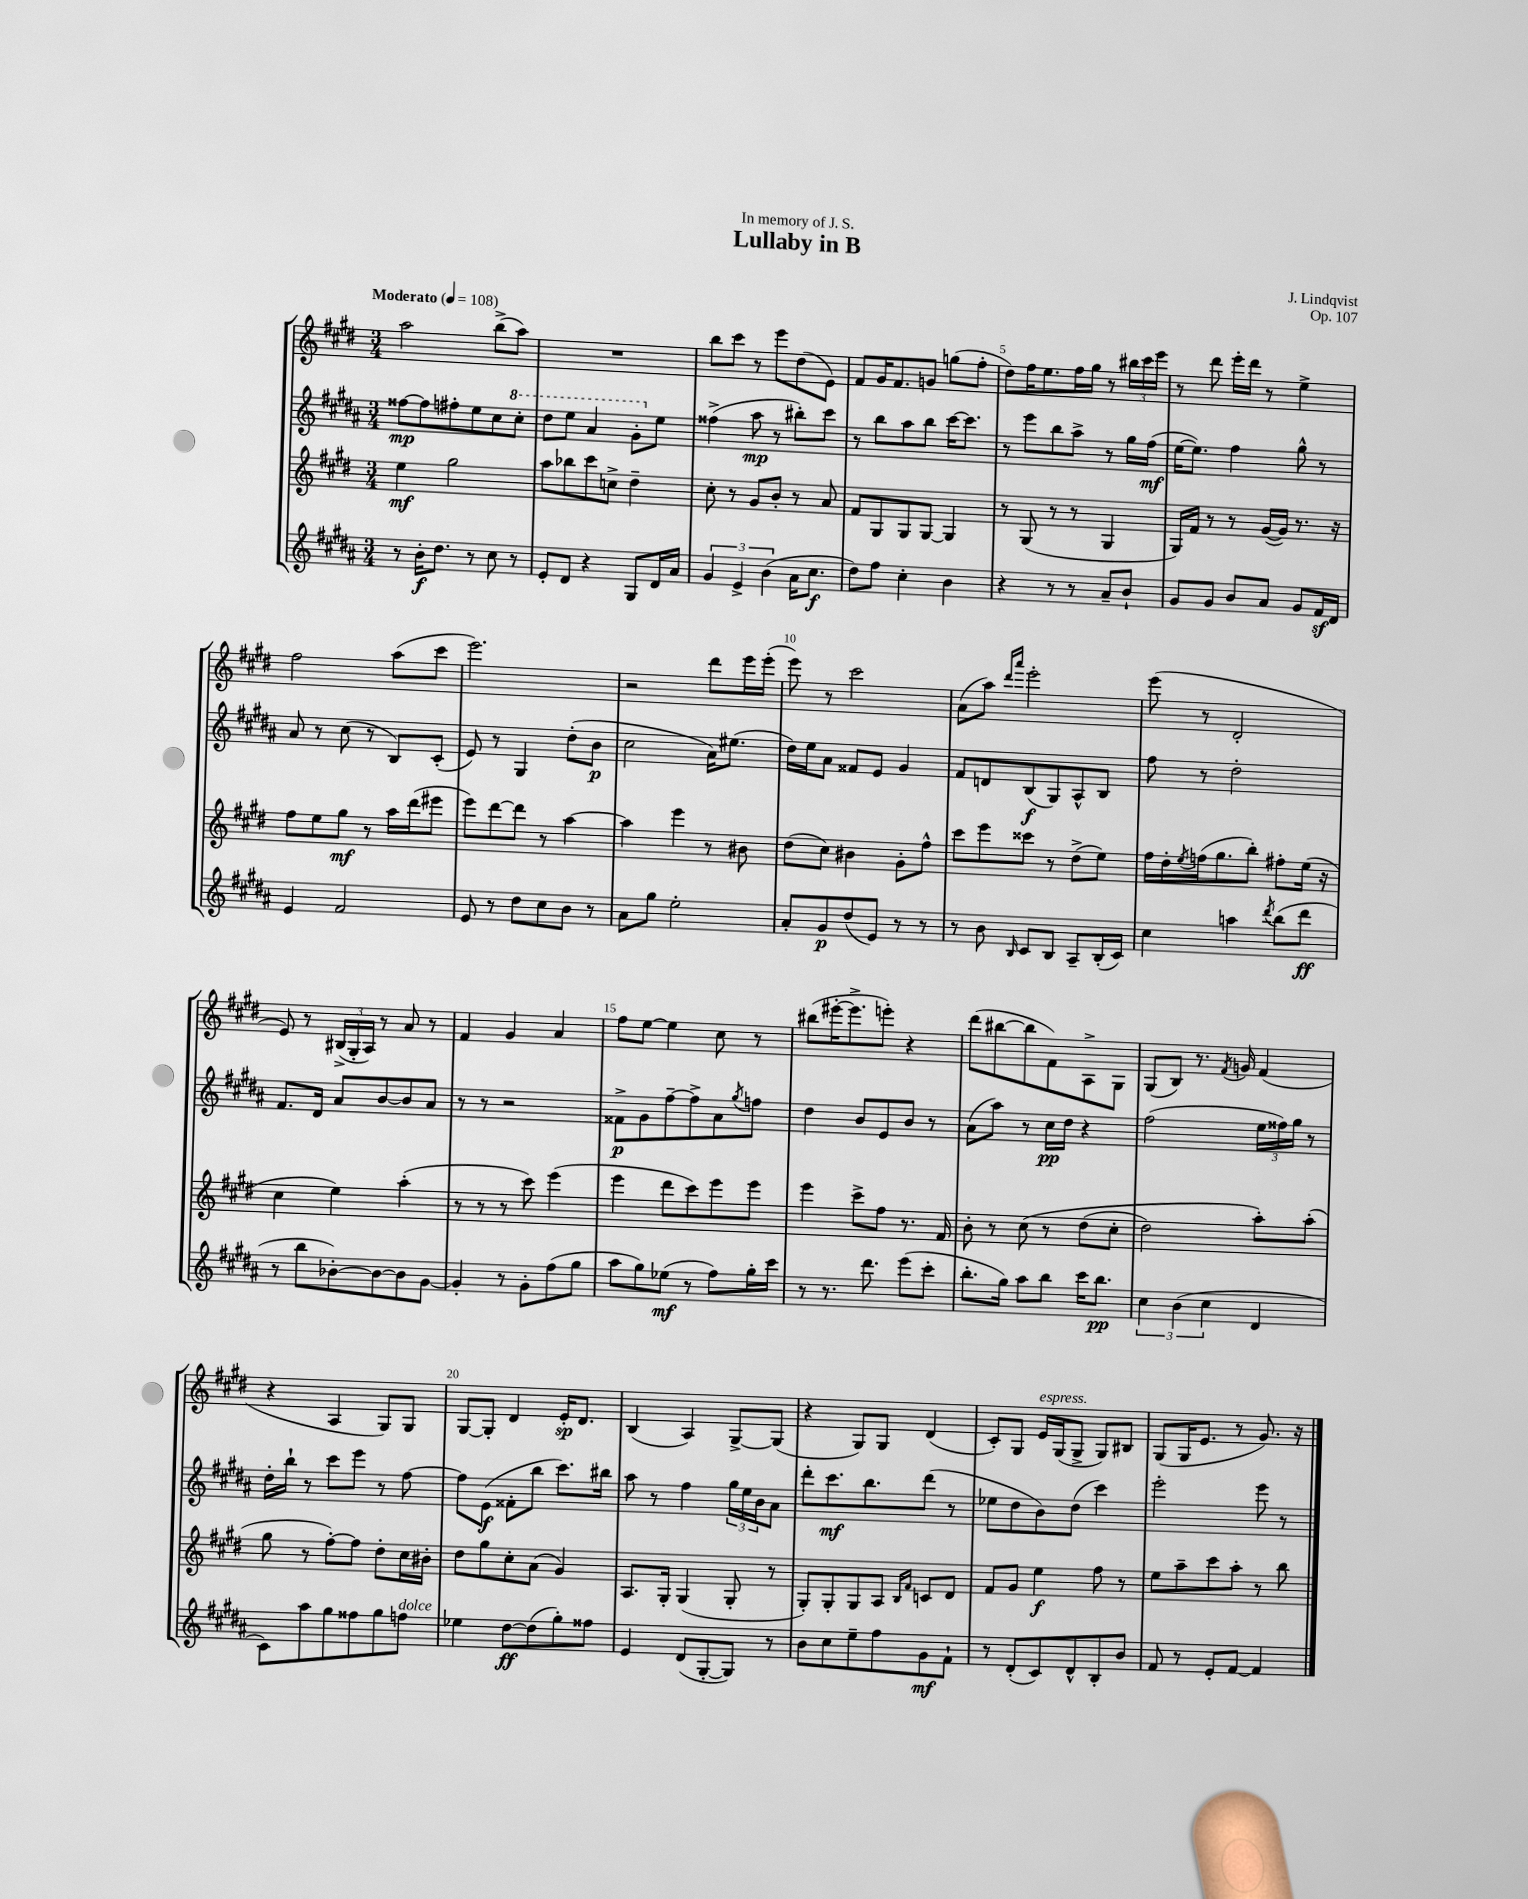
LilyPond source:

\header { title = "Lullaby in B" composer = "J. Lindqvist" dedication = "In memory of J. S." opus = "Op. 107" }
<<
\new StaffGroup <<
\new Staff = "s0" {
    \clef treble \key e \major \numericTimeSignature \time 3/4 \tempo "Moderato" 4 = 108
    a''2 b''8->( a''8) |
    R2. |
    b''8 cis'''8 r8 e'''8 dis''8( e'8) |
    fis'8 gis'16 fis'8. g'8 g''8( fis''8-. |
    dis''8) fis''16 e''8. fis''16 gis''16 r8 \tuplet 3/2 { bis''16 cis'''16 e'''16 } |
    r8 dis'''8 e'''16-. dis'''16 r8 e''4-> |
    fis''2 a''8( cis'''8 |
    e'''2.) |
    r2 dis'''8 e'''16 e'''16-.( |
    e'''8) r8 cis'''2 |
    a'8( a''8) \grace { dis'''16 a'''16 } e'''2-. |
    e'''8( r8 dis'2-. |
    e'8) r8 \tuplet 3/2 { bis16->( gis16-. a16) } r8 a'8 r8 |
    fis'4 gis'4 a'4 |
    fis''8 e''8~ e''4 cis''8 r8 |
    bis''8( eis'''16~-. eis'''8.-> e'''8-.) r4 |
    dis'''8( bis''8~ bis''8 fis'8) a8-> gis8 |
    gis8( b8) r8. \acciaccatura { fis'8 } g'16 fis'4( |
    r4 a4 gis8) gis8 |
    gis8~ gis8-. dis'4 e'16-.\sp dis'8. |
    b4( a4) gis8~-> gis8( |
    r4 gis8) gis8 dis'4( |
    cis'8-.) gis8 e'16^\markup { \italic "espress." } gis16( gis8-> gis8) bis8 |
    gis8( gis16 e'8. r8 gis'8.) r16 \bar "|." |
}
\new Staff = "s1" {
    \clef treble \key b \major \numericTimeSignature \time 3/4
    fisis''8~\mp fisis''8 fis''8-. e''8 cis''8 \ottava #1 cis'''8-. |
    dis'''8 e'''8 ais''4 gis''8-. \ottava #0 e''8 |
    fisis''4->( ais''8\mp r8 bis''8-.) cis'''8 |
    r8 b''8 ais''8 b''8 cis'''16~ cis'''8. |
    r8 e'''8 b''8 ais''8-> r8 gis''16 fis''16\mf( |
    e''16~ e''8.) fis''4 gis''8-^ r8 |
    ais'8 r8 cis''8( r8 b8) cis'8-.( |
    e'8) r8 gis4 dis''8-.( b'8\p |
    cis''2 ais'16) eis''8.( |
    dis''16) e''16 ais'8 fisis'8 e'8 gis'4 |
    fis'8 d'8 b8\f( gis8) ais8-^ b8 |
    fis''8 r8 dis''2-. |
    fis'8. dis'16 ais'8 b'8~ b'8 ais'8 |
    r8 r8 r2 |
    fisis'8->\p gis'8 fis''8~-- fis''8-> ais'8 \acciaccatura { gis''8 } f''8 |
    dis''4 b'8 e'8 b'8 r8 |
    ais'8( ais''8) r8 cis''16\pp dis''16 r4 |
    fis''2( \tuplet 3/2 { e''16 fisis''16) gis''16 } r8 |
    dis''16-. b''16-! r8 cis'''8 e'''8 r8 fis''8~ |
    fis''8 e'8\f( fisis'8-. b''8 cis'''8.) bis''16 |
    ais''8 r8 fis''4 \tuplet 3/2 { gis''16 e''16 b'16 } ais'8 |
    dis'''8-. cis'''8.\mf b''8. dis'''8( r8 |
    ees''8 dis''8 b'8) dis''8( cis'''4) |
    e'''2-. e'''8 r8 \bar "|." |
}
\new Staff = "s2" {
    \clef treble \key e \major \numericTimeSignature \time 3/4
    e''4\mf gis''2 |
    a''8 bes''8 cis'''8 c''8-> dis''4-- |
    cis''8-. r8 gis'8 b'8-. r8 a'8 |
    fis'8 gis8 gis8 gis8~ gis4 |
    r8 gis8( r8 r8 gis4 |
    gis16) fis'16 r8 r8 gis'16~( gis'16) r8. r16 |
    fis''8 e''8 gis''8\mf r8 a''16 dis'''16( eis'''8 |
    e'''8) dis'''8~ dis'''8 r8 a''4~ |
    a''4 e'''4 r8 bis'8 |
    dis''8( cis''8) bis'4 gis'8-. fis''8-^ |
    cis'''8 e'''8 cisis'''8 r8 dis''8->( e''8) |
    fis''16 dis''16-. \acciaccatura { e''8 } f''16( gis''8. b''8-.) fis''8-. e''16( r16 |
    cis''4 e''4) a''4-.( |
    r8 r8 r8 cis'''8) e'''4( |
    e'''4 dis'''8 cis'''8) e'''8 e'''8 |
    e'''4 cis'''8-> fis''8 r8. fis'16 |
    b'8-. r8 cis''8\( r8 dis''8( cis''8-. |
    dis''2) a''8-.\) a''8-.( |
    gis''8 r8 fis''8~-.) fis''8 dis''8-. cis''16 bis'16-. |
    dis''8 gis''8 cis''8-. a'8( gis'4) |
    a8. gis16-. gis4( gis8-. r8 |
    gis8-.) gis8-. gis8 a8 \grace { b16 fis'16 } c'8 dis'8 |
    fis'8 gis'8 e''4\f fis''8 r8 |
    e''8 a''8-- cis'''8 a''8-. r8 b''8 \bar "|." |
}
\new Staff = "s3" {
    \clef treble \key b \major \numericTimeSignature \time 3/4
    r8 b'16-.\f dis''8. r8 cis''8 r8 |
    e'8-. dis'8 r4 gis8 dis'16 ais'16 |
    \tuplet 3/2 { gis'4 e'4-> b'4( } ais'16 cis''8.\f |
    dis''8) fis''8 cis''4-. b'4 |
    r4 r8 r8 ais'8-- b'8-! |
    gis'8 gis'8 b'8 ais'8 gis'8 fis'16\sf dis'16 |
    e'4 fis'2 |
    e'8 r8 dis''8 cis''8 b'8 r8 |
    ais'8 gis''8 e''2-. |
    ais'8-. gis'8\p dis''8( e'8) r8 r8 |
    r8 b'8 \grace { b16 } cis'8 b8 ais8-- b16-.( cis'16) |
    cis''4 a''4 \acciaccatura { dis'''8 } b''8( dis'''8\ff |
    r8 b''8 bes'8~-.) bes'8~ bes'8 gis'8~ |
    gis'4-. r8 gis'8-. fis''8( gis''8 |
    ais''8 gis''8) ees''8\mf( r8 fis''8) gis''16-. cis'''16 |
    r8 r8. dis'''8. e'''8( cis'''8-. |
    b''8.-. gis''16) ais''8 b''8 cis'''16 b''8.\pp |
    \tuplet 3/2 { cis''4 b'4( cis''4 } dis'4 |
    cis'8) ais''8 gis''8 fisis''8 gis''8 f''8^\markup { \italic "dolce" } |
    ees''4 dis''8~\ff dis''8( gis''8-.) fisis''8 |
    e'4 dis'8( gis8~-. gis8) r8 |
    b'8 cis''8 e''8-- fis''8 gis'8\mf fis'8-! |
    r8 dis'8-.( cis'8) dis'8-^ b8-. b'8 |
    fis'8 r8 e'8-. fis'8~ fis'4 \bar "|." |
}
>>
>>
\layout { \context { \Score \override BarNumber.break-visibility = ##(#f #t #t) barNumberVisibility = #(every-nth-bar-number-visible 5) } }
